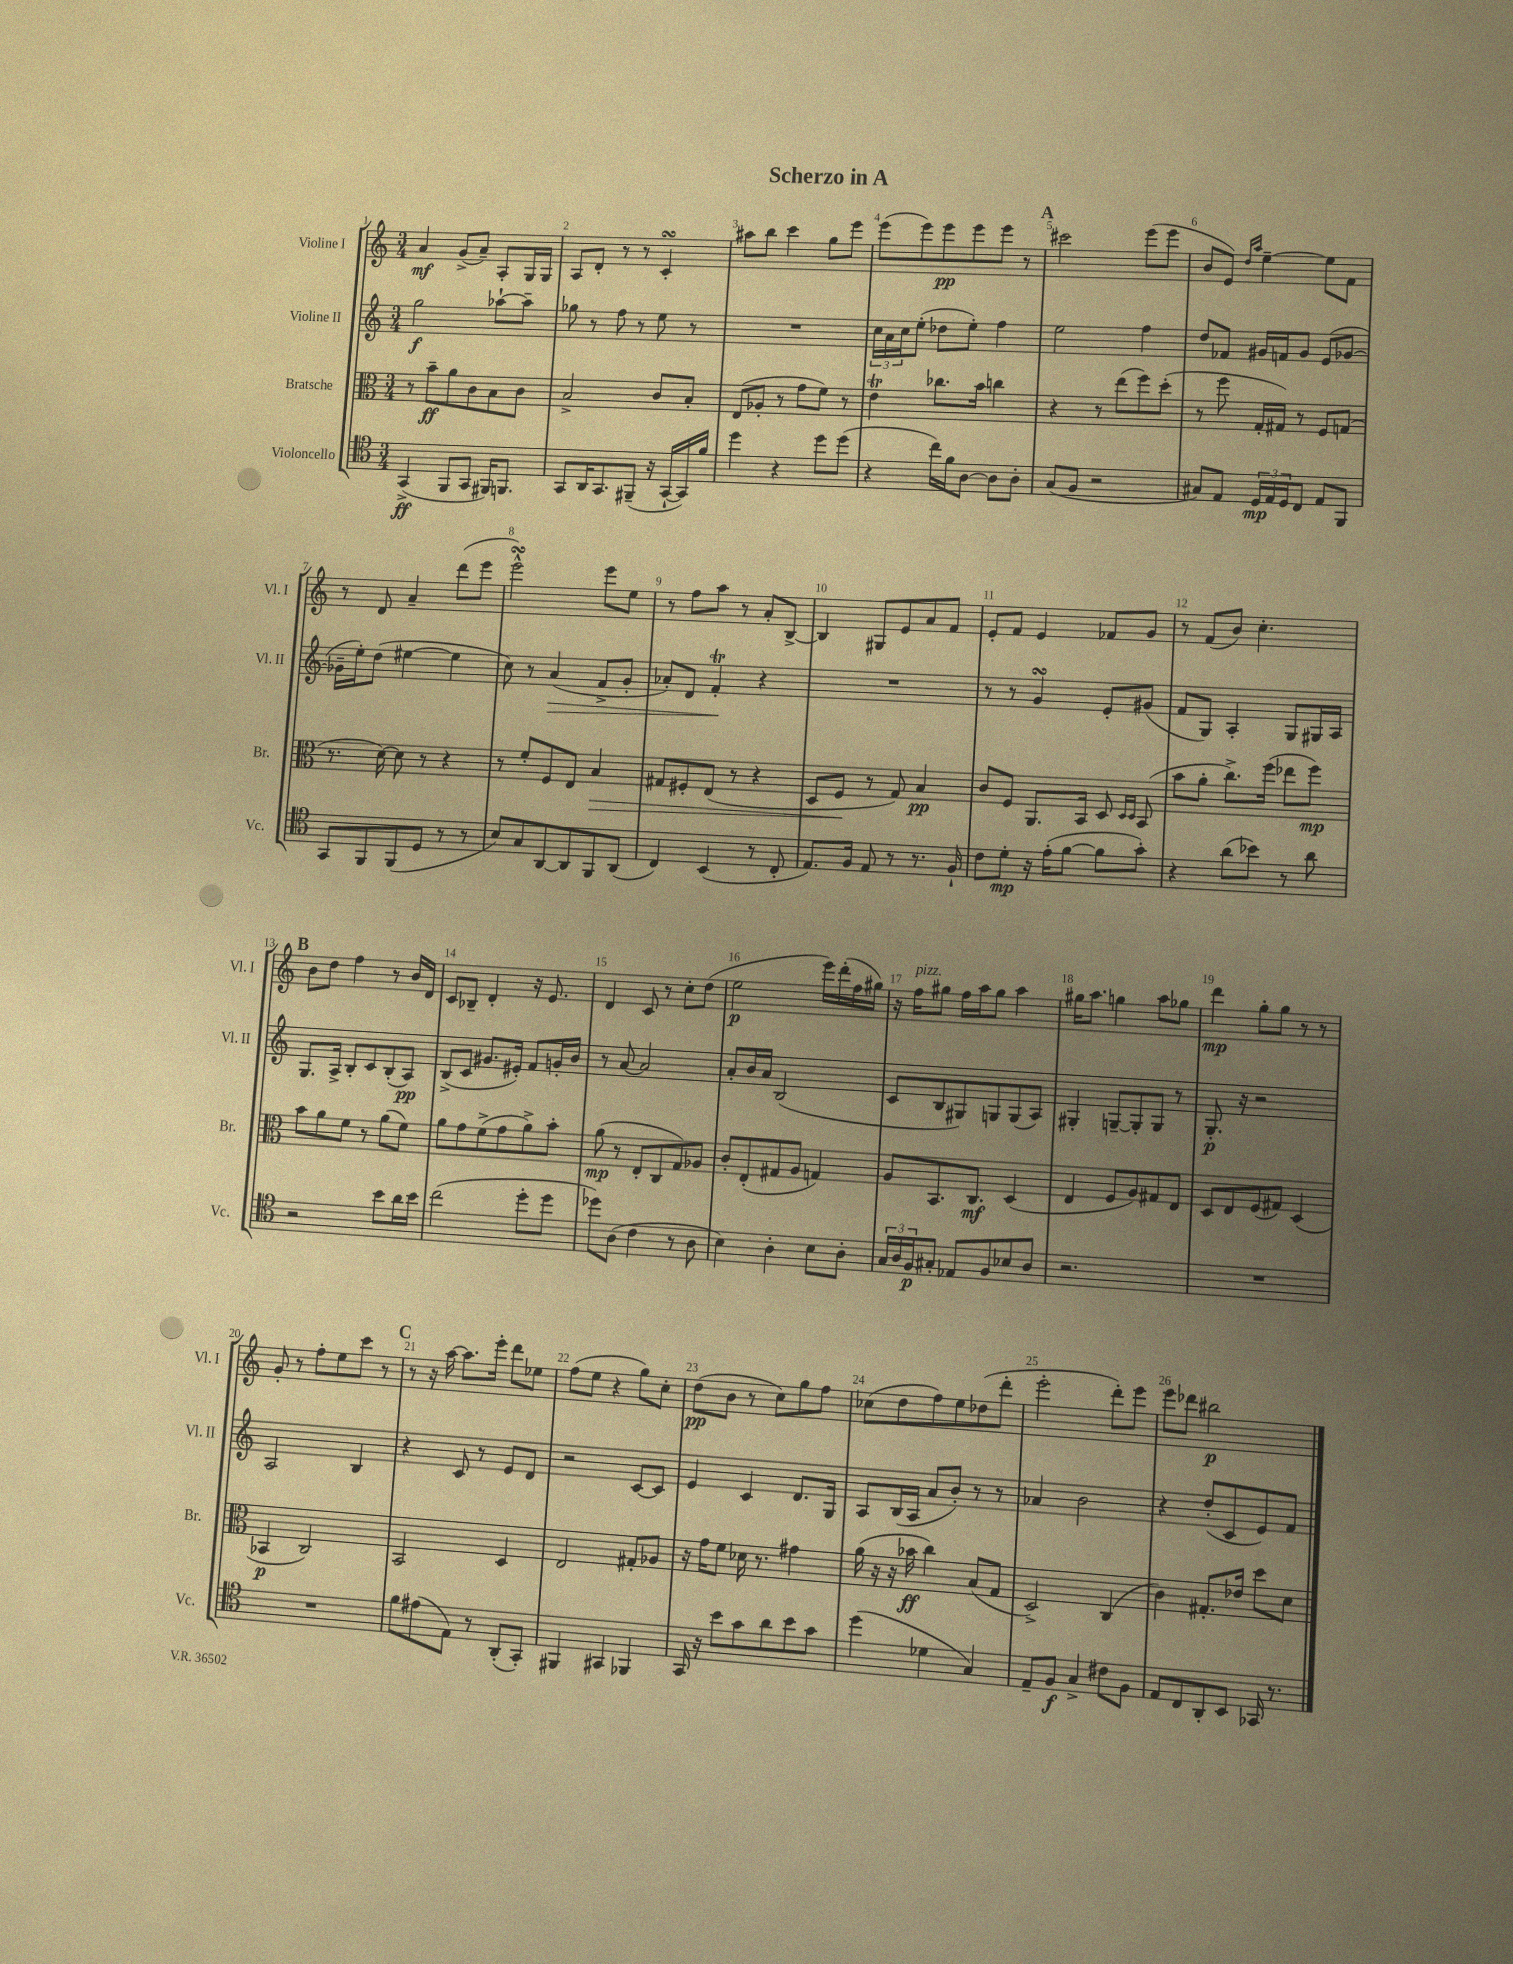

**kern	**kern	**kern	**kern
*staff4	*staff3	*staff2	*staff1
*clefC4	*clefC3	*clefG2	*clefG2
*k[]	*k[]	*k[]	*k[]
*M3/4	*M3/4	*M3/4	*M3/4
(4GG^/	8r	2gg\	4a/
.	8b~\L	.	.
8FF/L	8a\	.	(8g^/L
8GG/J	8c\	.	8a~/J)
16FF#/LK)	8B\	[8aa-`\L	8A'/L
8.FF/J	.	.	.
.	8c\J	8aa-~\]J	16G/L
.	.	.	16G/JJ
=	=	=	=
8GG/L	2B^/	8gg-\	8A/L
16AA/K	.	8r	8d'/J
8.GG/	.	.	.
.	.	8ff\	8r
(8FF#~/J	.	8r	8r
16r	8c/L	8ee\	4c'/
[16GG`/LL	.	.	.
16GG/])	8B'/J	8r	.
16f/JJ	.	.	.
=	=	=	=
4dd\	(8E/L	2.r	8aa#\L
.	8A-'/J	.	8bb\J
4r	8r	.	4ccc\
.	8g\L	.	.
8dd\L	8f\J)	.	8gg\L
(8dd\J	8r	.	8eee\J
=	=	=	=
4r	4e\	24cc\LL	(8eee\L
.	.	24a\	.
.	.	24cc\J	.
.	.	(8ee'\J	8eee\)
16cc\LL)	8.cc-\L	8dd-\L	8eee\
16f\J	.	.	.
[8A\J	.	8ee'\J)	8eee\
.	16b\Jk	.	.
8A\]L	4cc\	4ff\	8eee\J
8A'\J	.	.	8r
=	=	=	=
(8G/L	4r	2ee\	2ccc#\
8F/J	.	.	.
2r	8r	.	.
.	(8ee\L	.	.
.	8ff\)	4ff\	(8eee\L
.	(8dd'\J	.	8eee\J
=	=	=	=
8G#/L)	8r	8dd/L	8b/L
8E/J	8ff\	8f-/J	8e/J)
.	.	.	16qqdd/LL
.	.	.	16qqaa/JJ
24D/LL	16G'/LL	16g#/LL	[4ee~\
24E/	.	.	.
.	16G#/JJ)	16f/J	.
24D/J	.	.	.
8C/J	8r	8g#/J	.
8E/L	8F/L	(8e/L	8ee\]L
8FF/J	(8G/J	[8g-/J	8f\J
=	=	=	=
8GG/L	8.r	16g-~\]LL	8r
.	.	16ee'\J)	.
8FF/	.	(8dd\J	8d/
.	[16d\)	.	.
(8FF/	8d\]	[4ee#\	4a~/
8D/J	8r	.	.
8r	4r	4ee#\]	(8ddd\L
8r	.	.	8eee\J
=	=	=	=
8B/L)	8r	8cc\)	2eee^^\)
8G/	8f'/L	8r	.
[8AA/	8F/	(4a/	.
8AA/]	8E/J	.	.
8FF/	4B/	8f^/L	8eee\L
(8AA/J	.	8g'/J	8ee\J
=	=	=	=
4C/)	8G#/L	8a-'/L)	8r
.	8F#'/	8d/J	8ff\L
(4BB/	(8E/J	4f'/	8aa\J
.	8r	.	8r
8r	4r	4r	8a'/L
8C'/	.	.	[8B^/J
=	=	=	=
8.E/L)	8D/L	2.r	4B/]
.	8F/J	.	.
16F/Jk	.	.	.
8E/	8r	.	8G#/L
8r	8G/)	.	8e/
8.r	4B/	.	8a/
.	.	.	8f/J
16F`/	.	.	.
=	=	=	=
8c\L	8c/L	8r	8e'/L
8d'\J	8F/J	8r	8f/J
16r	8.AA/L	4g/	4e/
(16e'\LK	.	.	.
[8f\J	.	.	.
.	16BB/Jk	.	.
8f\]L	8D/	8e'/L	8f-/L
.	16qqD/LL	.	.
.	16qqD/JJ	.	.
8g'\J)	(8BB/	(8g#/J	8g/J
=	=	=	=
4r	8b\L	8f/L	8r
.	8a'\J	8G/J)	(8f/L
(8a\L	8.cc^\L)	4A'/	8b/J)
8b-\J)	.	.	4.cc'\
.	(16ff\Jk	.	.
8r	8ee-\L	8G/L	.
8a\	8ff\J)	16G#/L	.
.	.	16A/JJ	.
=	=	=	=
2r	8b\L	8.G/L	8b\L
.	8a\	.	8dd\J
.	.	16A^/Jk	.
.	8f\J	8B'/L	4ff\
.	8r	8c/	.
8b\L	(8a\L	(8B'/	8r
16a\L	8f\J)	8A/J)	16b/LL
16b\JJ	.	.	16d/JJ
=	=	=	=
(2cc\	8a\L	(8B^/L	8c/L
.	8g\	8c/J	8B-~/J
.	(8f^\	8.g#/L	4d'/
.	8g\	.	.
.	.	16e#'/Jk)	.
8dd'\L	8a^\)	8f/L	16r
.	.	.	8.e/
8dd\J	8b'\J	16g'/L	.
.	.	16b/JJ	.
=	=	=	=
8dd-\L)	(8a\	8r	4d/
(8A\J	8r	[8a/	.
4c\	8E'/L	2a/]	8c/
.	8C/	.	8r
8r	8G/)	.	8cc'\L
8A\	8A-/J	.	(8dd\J
=	=	=	=
4B\)	8c'/L	8a'/L	2ee\
.	(8E'/	16b/L	.
.	.	16a/JJ	.
4A'\	8G#/	(2B/	.
.	8A/J	.	.
8B\L	4G/)	.	16eee\LL)
.	.	.	(16ddd'\
8A'\J	.	.	16ff\
.	.	.	16gg#\JJ)
=	=	=	=
24G/LL	8A/L	8c/L	16r
24A/	.	.	.
.	.	.	16ff\LK
24F/J	.	.	.
8G#'/J	8.BB/	8B/	8gg#\J
8E-/L	.	8G#/)	16ff\LL
.	8.C/J	.	16aa\J
8F/	.	8G/	8gg#\J
8B-/	(4D/	(8G/	4aa\
8A/J	.	8A/J)	.
=	=	=	=
2.r	4E/	4G#'/	16gg#\LK
.	.	.	8.aa\J
.	8F/L	[8G~/L	4gg\
.	8A/)	8G'/]	.
.	8G#/	8G/J	8aa\L
.	8E/J	8r	8gg-\J
=	=	=	=
2.r	8D/L	8.G'/	4ddd\
.	8E/	.	.
.	.	16r	.
.	(8F/	2r	8gg'\L
.	8G#/J)	.	8gg\J
.	(4D/	.	8r
.	.	.	8r
=	=	=	=
2.r	4BB-/	2A/	8g'/
.	.	.	8r
.	2C/)	.	8ff'\L
.	.	.	8ee\
.	.	4B/	8ccc\J
.	.	.	8r
=	=	=	=
8f\L	2BB/	4r	8r
(8e#\	.	.	16r
.	.	.	[16aa\
8E\J)	.	8c/	8.aa\]L
8r	.	8r	.
.	.	.	16eee'\Jk
(8AA'/L	4D/	8e/L	8ddd\L
8GG'/J)	.	8d/J	8ee-\J
=	=	=	=
4FF#/	2E/	2r	(8ff\L
.	.	.	8ee\J
4GG#/	.	.	4r
4FF-/	8G#'/L	[8c/L	8gg\L)
.	8A-/J	8c/]J	8cc'\J
=	=	=	=
16GG/	16r	4e/	(8dd\L
16r	16g\LK	.	.
8b\L	8f\J	.	8b\J
8g\	16d-\	4c/	8r
.	8.r	.	.
8a\	.	.	8cc\L)
8b\	4g#\	8.d/L	8gg\
8g\J	.	.	8ff\J
.	.	16G/Jk	.
=	=	=	=
(4dd\	(16a\	8A/L	(8cc-\L
.	16r	.	.
.	16r	(16B/L	8dd\
.	16b-\	16A/JJ	.
4d-\	4cc\)	8a/L	8ff\)
.	.	8b'/J)	8ee\
4G/)	(8B/L	8r	(8dd-\
.	8G/J	8r	8ddd'\J
=	=	=	=
8E~/L	2D^/)	4a-/	2eee'\
8F/J	.	.	.
4G^/	.	2b\	.
8c#\L	(4C/	.	8ddd'\L)
8F\J	.	.	8eee\J
=	=	=	=
8E/L	4c\)	4r	8eee\L
8C/	.	.	8ddd-\J
8AA'/	8.G#'/L	(8dd'/L	2bb#\
8BB/J	.	8c/	.
.	16e-/Jk	.	.
16GG-/	8dd\L	8e/)	.
8.r	.	.	.
.	8d\J	8f/J	.
==	==	==	==
*-	*-	*-	*-
